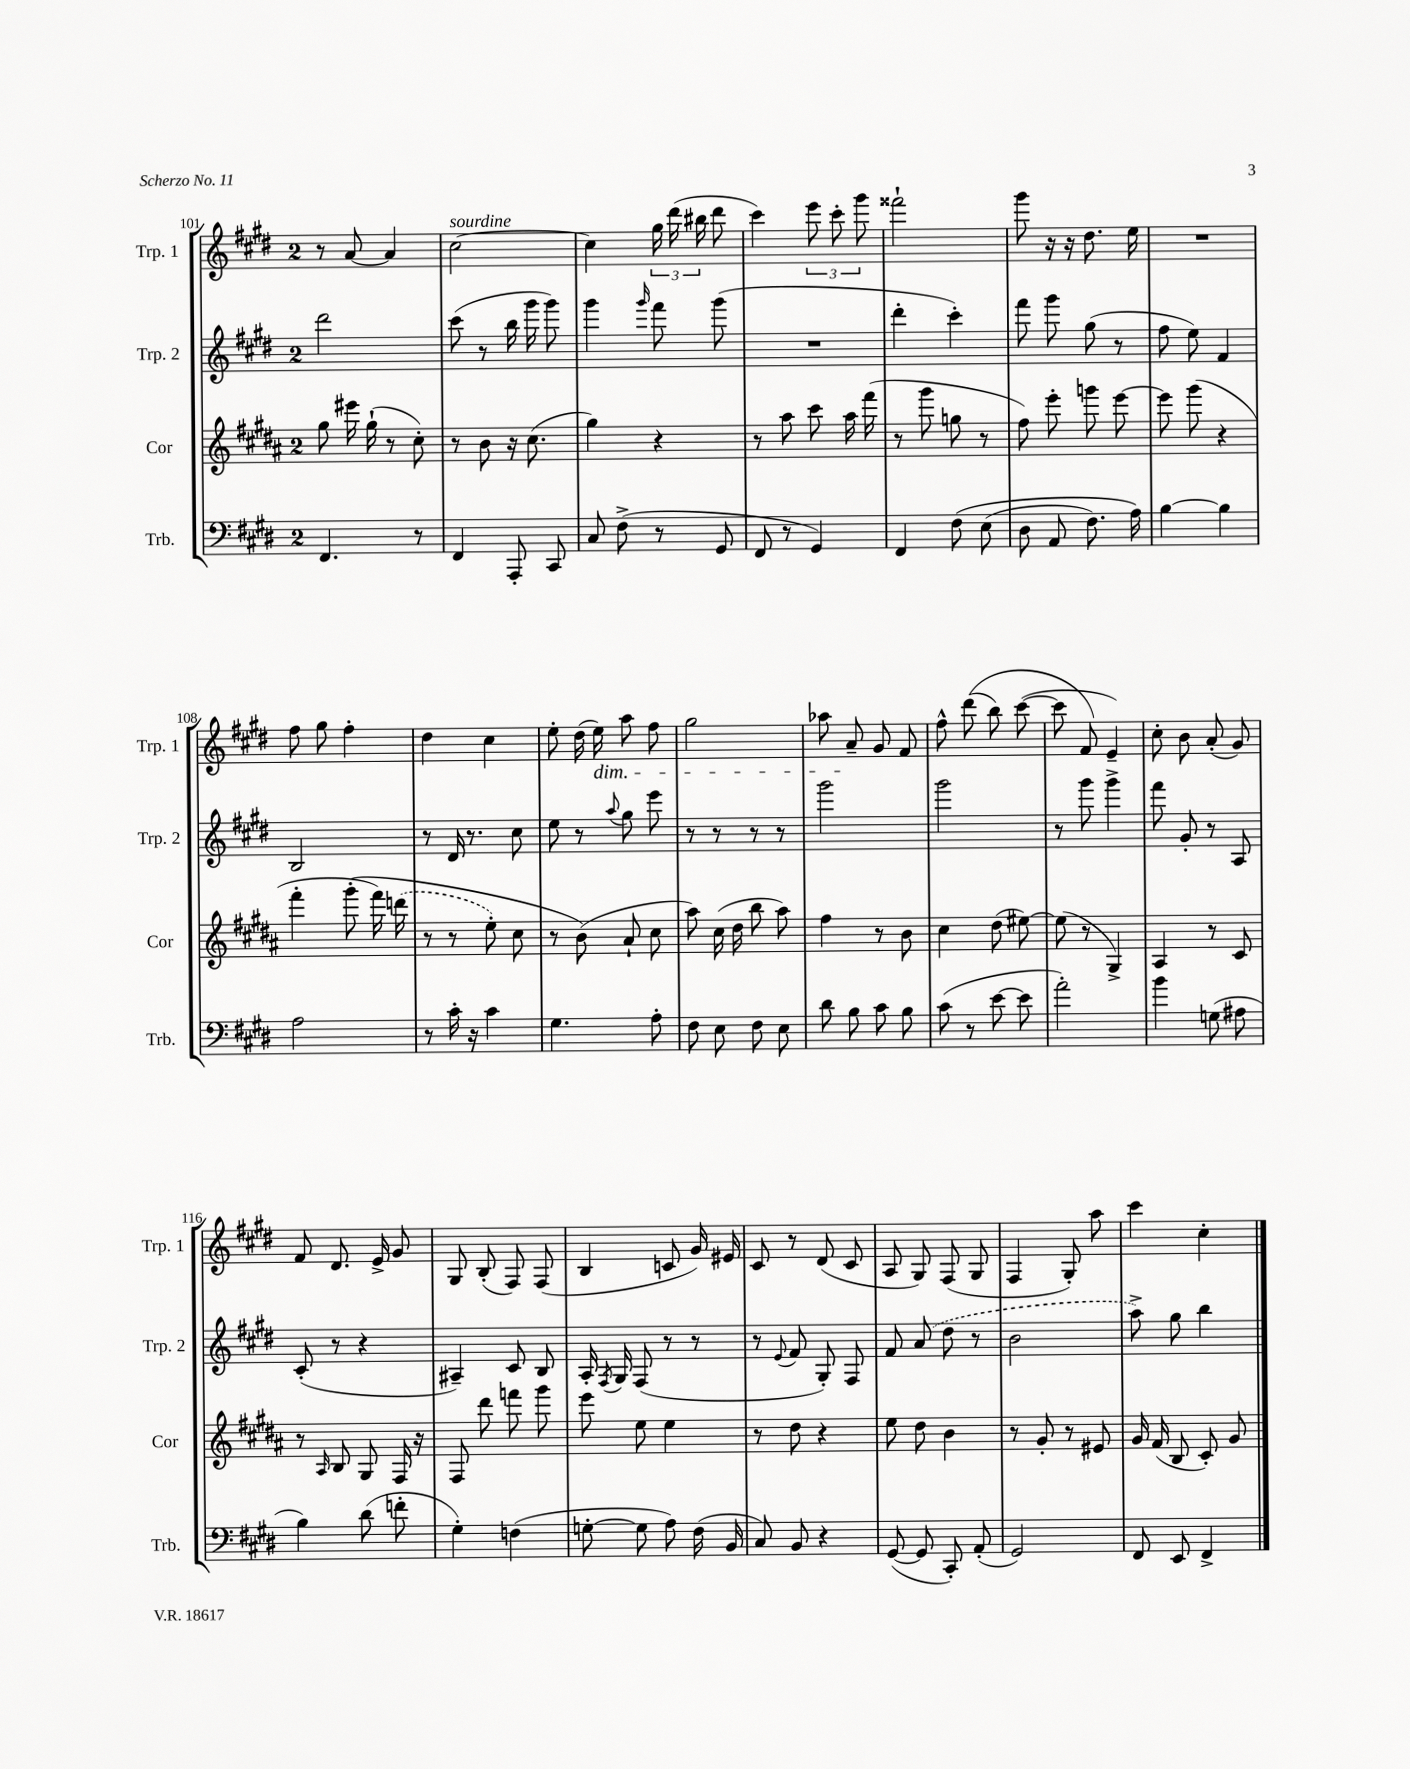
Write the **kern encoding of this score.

**kern	**kern	**kern	**kern
*part4	*part3	*part2	*part1
*staff4	*staff3	*staff2	*staff1
*I"Trb.	*I"Cor	*I"Trp. 2	*I"Trp. 1
*I'Trb.	*I'Cor	*I'Trp. 2	*I'Trp. 1
*clefF4	*clefG2	*clefG2	*clefG2
*k[f#c#g#d#]	*k[f#c#g#d#a#]	*k[f#c#g#d#]	*k[f#c#g#d#]
*M2/4	*M2/4	*M2/4	*M2/4
=101	=101	=101	=101
4.FF#/	8gg#\	2ddd#\	8r
.	16eee#X\	.	[8a/
.	(16gg#`\	.	.
.	8r	.	4a/]
8r	8cc#'\)	.	.
=102	=102	=102	=102
!	!	!	!LO:TX:a:i:t=sourdine
4FF#/	8r	(8ccc#\	[2cc#\
.	8b\	8r	.
8AAA'/	16r	16bb\	.
.	(8.cc#\	16ggg#\	.
8CC#/	.	8ggg#\)	.
=103	=103	=103	=103
8C#/	4gg#\)	4ggg#\	4cc#\]
(8F#^\	.	.	.
.	.	16qqggg#/	.
8r	4r	8fff#\	24gg#\
.	.	.	(24ddd#\
.	.	.	24bb#X\
8GG#/	.	(8ggg#\	8ddd#\
=104	=104	=104	=104
8FF#/	8r	2r	4ccc#\)
8r	8aa#\	.	.
4GG#/)	8ccc#\	.	12eee\
.	.	.	12ccc#'\
.	16aa#\	.	.
.	.	.	12ggg#\
.	(16fff#\	.	.
=105	=105	=105	=105
4FF#/	8r	4ddd#'\	2fff##X`\
.	8ggg#\	.	.
(8F#\	8ggn\	4ccc#'\)	.
(8E\	8r	.	.
=106	=106	=106	=106
8D#\	8ff#\)	8fff#\	8ggg#\
8AA/	8eee'\	8ggg#\	16r
.	.	.	16r
8.F#\)	8gggn\	(8gg#\	8.dd#\
.	[8eee\	8r	.
16A\)	.	.	16ee\
=107	=107	=107	=107
[4B\	8eee\]	8ff#\	2r
.	(8ggg#\	8ee\)	.
4B\]	4r	4f#/	.
!!LO:LB:g=z
=108	=108	=108	=108
2A\	4fff#'\	2B/	8ff#\
.	.	.	8gg#\
.	(8ggg#'\	.	4ff#'\
.	16fff#\)	.	.
.	(16dddn\	.	.
=109	=109	=109	=109
8r	8r	8r	4dd#\
16c#'\	8r	16d#/	.
16r	.	8.r	.
4c#\	8ee'\)	.	4cc#\
.	8cc#\	8cc#\	.
=110	=110	=110	=110
4.G#\	8r	8ee\	8ee'\
.	(8b\)	8r	(16dd#\
!	!	!	!LO:TX:b:i:t=dim.
.	.	.	16ee\)
.	.	8qqaa/	.
.	8a#`/	8gg#\	8aa\
8A'\	8cc#\	8eee\	8ff#\
=111	=111	=111	=111
8F#\	8aa#\)	8r	2gg#\
8E\	(16cc#\	8r	.
.	16dd#\	.	.
8F#\	8bb\	8r	.
8E\	8aa#\)	8r	.
=112	=112	=112	=112
8d#\	4ff#\	2ggg#\	8aa-X\
8B\	.	.	8a~/
8c#\	8r	.	8g#/
8B\	8b\	.	8f#/
=113	=113	=113	=113
(8c#\	4cc#\	2ggg#\	8ff#^^\
8r	.	.	((8ddd#\
[8e\	(8dd#\	.	8bb\)
8e\]	[8ee#X\)	.	([8ccc#\
=114	=114	=114	=114
2a'\)	(8ee#\]	8r	8ccc#\]
.	8r	8ggg#\	8f#/)
.	4G#^/)	4ggg#^\	4e~/)
=115	=115	=115	=115
4b\	4A#/	8fff#\	8cc#'\
.	.	8g#'/	8b\
(8Gn\	8r	8r	(8a'/
8A#X\	8c#/	8A/	8g#/)
!!LO:LB:g=z
=116	=116	=116	=116
4B\)	8r	(8c#'/	8f#/
.	16qqA#/	.	.
.	8B/	8r	8.d#/
(8d#\	8G#/	4r	.
.	.	.	16e^/
8fn'\	16F#/	.	8g#/
.	16r	.	.
=117	=117	=117	=117
4G#'\)	8F#/	4A#X~/)	8G#/
.	8ddd#\	.	(8B'/
(4Fn\	8fffn\	8c#/	8F#/)
.	8ggg#\	8B/	(8F#/
=118	=118	=118	=118
[8Gn'\	8eee\	16A'/	4B/
.	.	8qF#/	.
.	.	16G#/	.
8G\]	8ee\	(8F#/	.
8A\)	4ee\	8r	8cn/
(16F#\	.	8r	16g#/)
16BB/	.	.	16e#X/
=119	=119	=119	=119
8C#/)	8r	8r	8c#/
.	.	8qqe/	.
8BB/	8dd#\	8f#/	8r
4r	4r	8G#'/)	(8d#/
.	.	8F#/	8c#/
=120	=120	=120	=120
([8GG#/	8ee\	8f#/	8A/
8GG#/]	8dd#\	(8a/	8G#/)
8CC#'/)	4b\	8dd#\	(8F#/
(8AA'/	.	8r	8G#/
=121	=121	=121	=121
2GG#/)	8r	2b\	4F#/
.	8g#'/	.	.
.	8r	.	8G#'/)
.	8e#X/	.	8aa\
=122	=122	=122	=122
8FF#/	16g#/	8aa^\)	4ccc#\
.	(16f#/	.	.
8EE/	8B/	8gg#\	.
4FF#^/	8c#'/)	4bb\	4cc#'\
.	8g#/	.	.
==	==	==	==
*-	*-	*-	*-
